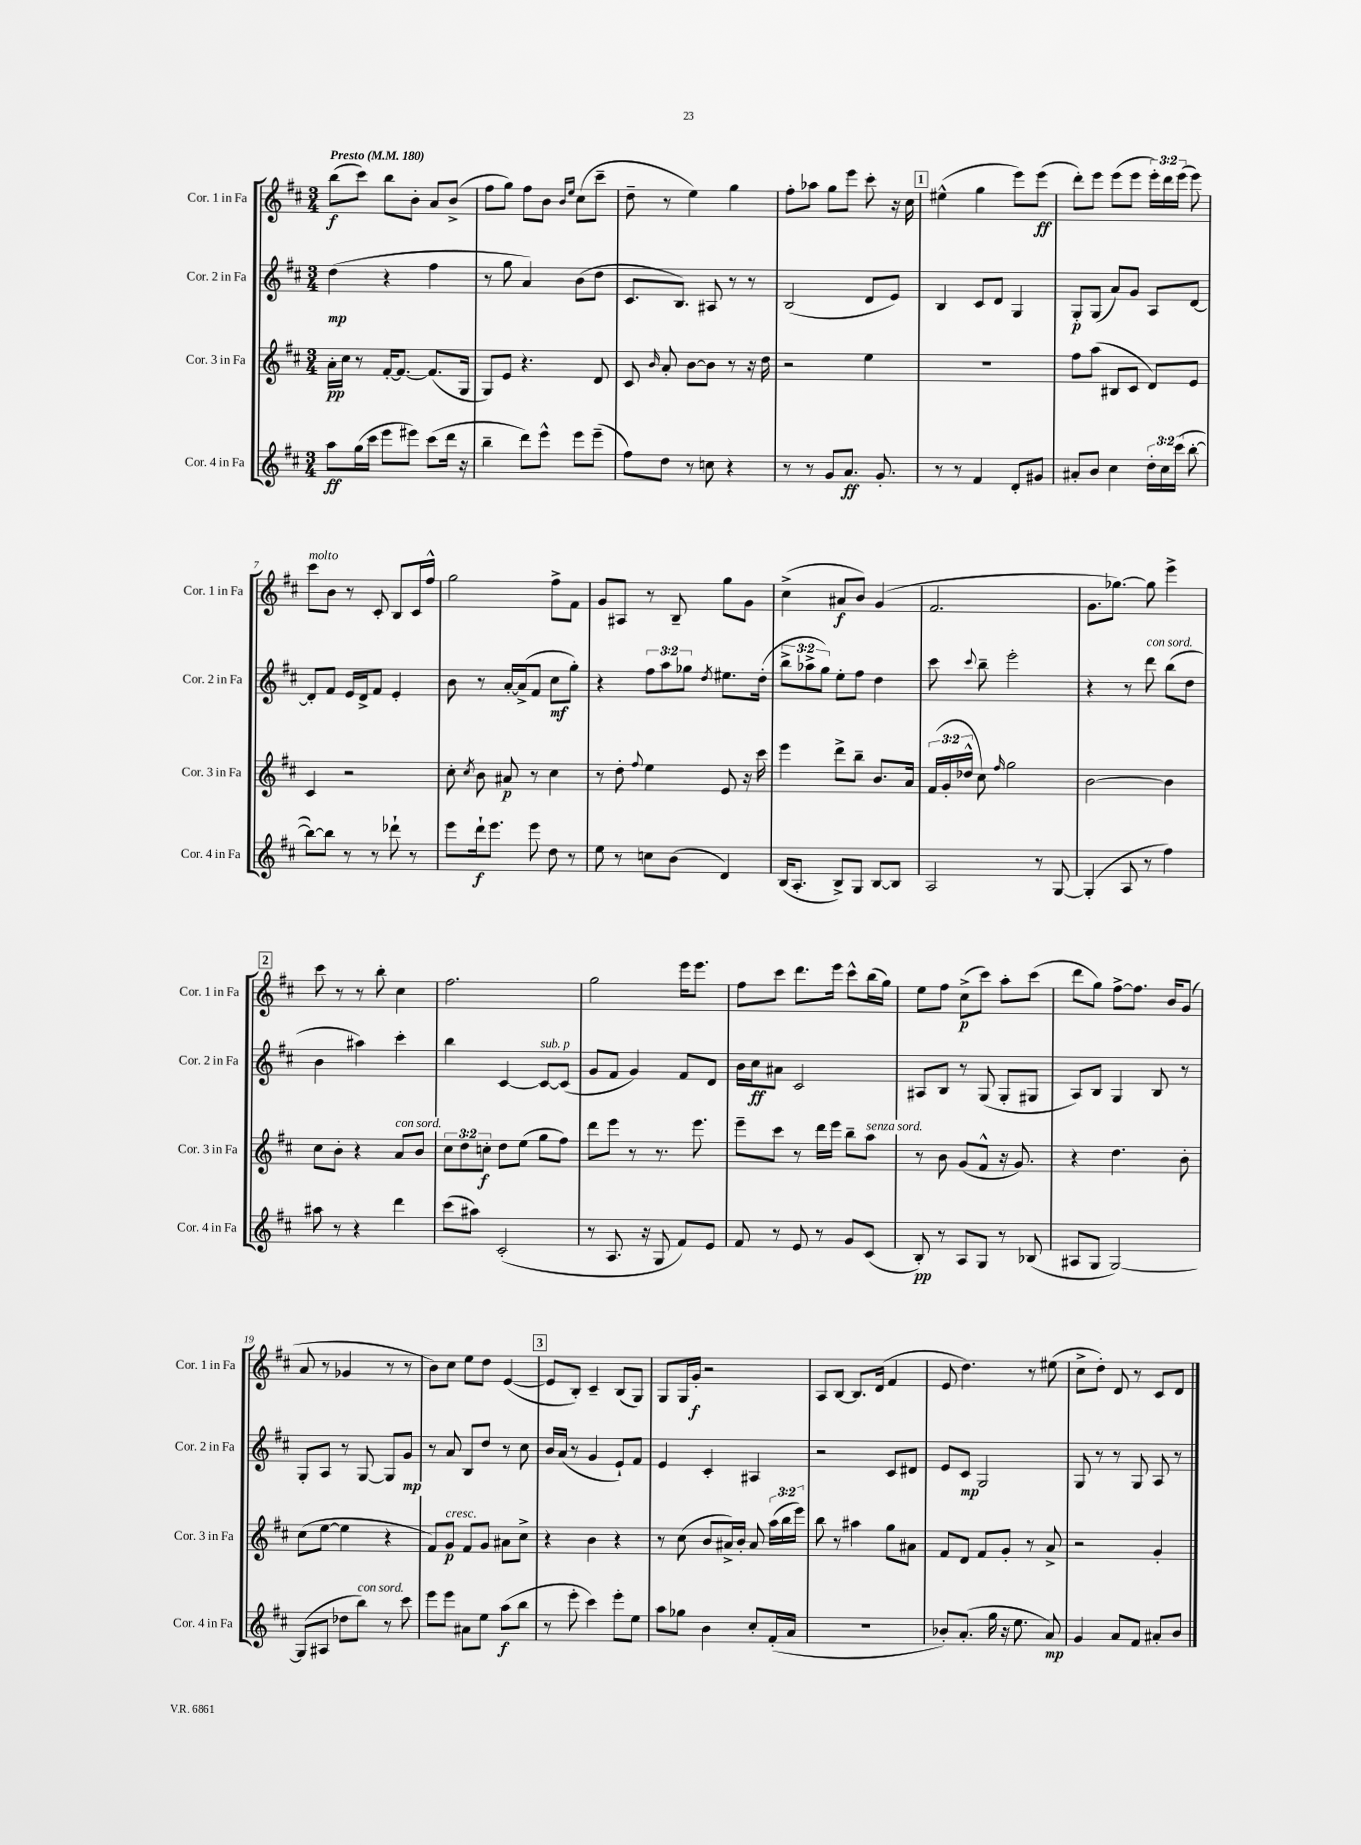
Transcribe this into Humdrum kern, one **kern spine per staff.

**kern	**dynam	**kern	**dynam	**kern	**dynam	**kern	**dynam
*part4	*part4	*part3	*part3	*part2	*part2	*part1	*part1
*staff4	*staff4	*staff3	*staff3	*staff2	*staff2	*staff1	*staff1
*I"Cor. 4 in Fa	*	*I"Cor. 3 in Fa	*	*I"Cor. 2 in Fa	*	*I"Cor. 1 in Fa	*
*I'Cor. 4 in Fa	*	*I'Cor. 3 in Fa	*	*I'Cor. 2 in Fa	*	*I'Cor. 1 in Fa	*
*clefG2	*	*clefG2	*	*clefG2	*	*clefG2	*
*k[f#c#]	*	*k[f#c#]	*	*k[f#c#]	*	*k[f#c#]	*
*M3/4	*	*M3/4	*	*M3/4	*	*M3/4	*
*MM180	*	*MM180	*	*MM180	*	*MM180	*
=1	=1	=1	=1	=1	=1	=1	=1
!	!	!	!	!	!	!LO:TX:a:B:t=Presto	!
8aa\L	ff	16a'\LL	pp	(4dd\	mp	(8bb\L	f
.	.	16cc#\JJ	.	.	.	.	.
(16gg\L	.	8r	.	.	.	8ccc#\J)	.
16ccc#\JJ	.	.	.	.	.	.	.
8eee\L	.	[16f#'/KL	.	4r	.	8bb\L	.
.	.	8.f#/J_	.	.	.	.	.
8eee#X\J)	.	.	.	.	.	8b'\J	.
(8ccc#\L	.	(8.f#/L]	.	4ff#\	.	8a/L	.
16ddd\Jk	.	.	.	.	.	(8b^/J	.
16r	.	16G/Jk	.	.	.	.	.
=2	=2	=2	=2	=2	=2	=2	=2
4bb~\	.	8G/L)	.	8r	.	8ff#\L	.
.	.	8e/J	.	8gg\	.	8gg\J)	.
8ddd\L)	.	4.r	.	4a/)	.	8ff#\L	.
8eee^^\J	.	.	.	.	.	8b\J	.
.	.	.	.	.	.	16qqb/LL	.
.	.	.	.	.	.	16qqee/JJ	.
8eee\L	.	.	.	(8b\L	.	(8cc#\L	.
(8eee~\J	.	8d/	.	8dd\J	.	8ccc#~\J	.
=3	=3	=3	=3	=3	=3	=3	=3
8ff#\L)	.	8c#/	.	8.c#/L	.	8dd~\	.
.	.	16qqb/	.	.	.	.	.
8dd\J	.	8a'/	.	.	.	8r	.
.	.	.	.	8.B/J)	.	.	.
8r	.	[8b\L	.	.	.	4ee\)	.
8ccn\	.	8b\J]	.	8A#X/	.	.	.
4r	.	8r	.	8r	.	4gg\	.
.	.	16r	.	8r	.	.	.
.	.	16dd\	.	.	.	.	.
=4	=4	=4	=4	=4	=4	=4	=4
8r	.	2r	.	(2B/	.	8ff#'\L	.
8r	.	.	.	.	.	8aa-X\J	.
8g/L	.	.	.	.	.	8gg\L	.
8.a/J	ff	.	.	.	.	8eee\J	.
.	.	4ee\	.	8d/L	.	8ccc#'\	.
8.g'/	.	.	.	.	.	.	.
.	.	.	.	8e/J)	.	16r	.
.	.	.	.	.	.	16cc#\	.
!!LO:REH:place=s1:t=1
=5	=5	=5	=5	=5	=5	=5	=5
8r	.	2.r	.	4B/	.	(4ee#X^^\	.
8r	.	.	.	.	.	.	.
4f#/	.	.	.	8c#/L	.	4gg\	.
.	.	.	.	8d/J	.	.	.
8d'/L	.	.	.	4G/	.	8eee\L)	.
8g#X/J	.	.	.	.	.	(8eee\J	ff
=6	=6	=6	=6	=6	=6	=6	=6
8a#X'/L	.	8ff#\L	.	8G'/L	p	8ddd'\L)	.
8b/J	.	(8aa\J	.	(8G/J	.	8eee\J	.
4cc#\	.	8B#X/L	.	8a/L)	.	(8eee\L	.
.	.	8c#/J	.	8g/J	.	8eee\J	.
24dd'\LL	.	8d/L)	.	8A/L	.	24eee'\LL)	.
24cc#\	.	.	.	.	.	24ddd\	.
(24ccc#\JJ	.	.	.	.	.	(24eee\JJ	.
[8bb'\	.	8e/J	.	[8d/J	.	8eee\)	.
!!LO:LB:g=z
=7	=7	=7	=7	=7	=7	=7	=7
!	!	!	!	!	!	!LO:TX:a:i:t=molto	!
8bb\L_)	.	4c#/	.	8d'/L]	.	8ccc#\L	.
8bb\J]	.	.	.	8f#/J	.	8b\J	.
8r	.	2r	.	16e/LL	.	8r	.
.	.	.	.	16d^/J	.	.	.
8r	.	.	.	8f#/J	.	8c#'/	.
8ddd-X`\	.	.	.	4e'/	.	8B/L	.
8r	.	.	.	.	.	16c#/L	.
.	.	.	.	.	.	16ff#^^/JJ	.
=8	=8	=8	=8	=8	=8	=8	=8
8eee\L	.	8cc#'\	.	8b\	.	2gg\	.
.	.	8qcc#/	.	.	.	.	.
16ddd`\k	f	8b\	.	8r	.	.	.
8.eee\J	.	.	.	.	.	.	.
.	.	8a#X/	p	[16a'/LL	.	.	.
.	.	.	.	(16a^/J]	.	.	.
8eee\	.	8r	.	8f#/J	.	.	.
8dd\	.	4cc#\	.	8cc#\L	mf	8ff#^\L	.
8r	.	.	.	8gg'\J)	.	8f#\J	.
=9	=9	=9	=9	=9	=9	=9	=9
8ee\	.	8r	.	4r	.	8g/L	.
8r	.	8dd'\	.	.	.	8A#X/J	.
.	.	8qqff#/	.	.	.	.	.
8ccn\L	.	4ee\	.	12ff#\L	.	8r	.
.	.	.	.	12aa\	.	.	.
(8b\J	.	.	.	.	.	8B~/	.
.	.	.	.	12gg-X\J	.	.	.
.	.	.	.	8qdd/	.	.	.
4d/)	.	8e/	.	8.ee#X\L	.	8gg\L	.
.	.	16r	.	.	.	8g\J	.
.	.	16ccc#\	.	(16dd'\Jk	.	.	.
=10	=10	=10	=10	=10	=10	=10	=10
(16B/KL	.	4eee\	.	12bb^\L	.	(4cc#^\	.
8.A'/J	.	.	.	.	.	.	.
.	.	.	.	12aa-X^\	.	.	.
.	.	.	.	12gg\J)	.	.	.
8B^/L)	.	8ddd^\L	.	8ee'\L	.	8a#X/L	f
8G/J	.	8bb~\J	.	8ff#\J	.	8b/J)	.
[8B/L	.	8.b/L	.	4dd\	.	(4g/	.
8B/J]	.	.	.	.	.	.	.
.	.	16a/Jk	.	.	.	.	.
=11	=11	=11	=11	=11	=11	=11	=11
2A/	.	(24f#/LL	.	8ccc#\	.	2.f#/	.
.	.	24g'/	.	.	.	.	.
.	.	24dd-X^^/JJ	.	.	.	.	.
.	.	.	.	8qqccc#/	.	.	.
.	.	8cc#\)	.	8bb~\	.	.	.
.	.	16qqff#/	.	.	.	.	.
.	.	2gg\	.	2eee'\	.	.	.
8r	.	.	.	.	.	.	.
[8G/	.	.	.	.	.	.	.
=12	=12	=12	=12	=12	=12	=12	=12
(4G'/]	.	[2b\	.	4r	.	8.g\L	.
.	.	.	.	.	.	[8.gg-X\J)	.
8A/	.	.	.	8r	.	.	.
!	!	!	!	!LO:TX:a:i:t=con sord.	!	!	!
8r	.	.	.	8ddd\	.	8gg-\]	.
4ff#\)	.	4b\]	.	(8bb\L	.	4eee^\	.
.	.	.	.	8dd\J	.	.	.
!!LO:LB:g=z
!!LO:REH:place=s1:t=2
=13	=13	=13	=13	=13	=13	=13	=13
8aa#X\	.	8cc#\L	.	4b\	.	8ccc#\	.
8r	.	8b'\J	.	.	.	8r	.
4r	.	4r	.	4aa#X\)	.	8r	.
.	.	.	.	.	.	8bb'\	.
!	!	!LO:TX:a:i:t=con sord.	!	!	!	!	!
4ddd\	.	8a/L	.	4ccc#'\	.	4cc#\	.
.	.	8b/J	.	.	.	.	.
=14	=14	=14	=14	=14	=14	=14	=14
(8ccc#\L	.	12cc#\L	.	4bb\	.	2.ff#\	.
.	.	12dd\	.	.	.	.	.
8aa#X\J)	.	.	.	.	.	.	.
.	.	12ccn'\J	f	.	.	.	.
(2c#'/	.	8dd\L	.	[4c#/	.	.	.
.	.	(8ee\J	.	.	.	.	.
!	!	!	!	!LO:TX:a:i:t=sub. p	!	!	!
.	.	8gg\L	.	8c#/L_	.	.	.
.	.	8ff#\J)	.	(8c#/J]	.	.	.
=15	=15	=15	=15	=15	=15	=15	=15
8r	.	8ddd\L	.	8g/L	.	2gg\	.
8.A/	.	8eee\J	.	8f#/J	.	.	.
.	.	8r	.	4g/)	.	.	.
16r	.	.	.	.	.	.	.
8G/	.	8.r	.	.	.	.	.
8f#/L)	.	.	.	8f#/L	.	16eee\KL	.
.	.	8.eee\	.	.	.	8.eee\J	.
8e/J	.	.	.	8d/J	.	.	.
=16	=16	=16	=16	=16	=16	=16	=16
8f#/	.	8eee~\L	.	16b\LL	.	8ff#\L	.
.	.	.	.	16cc#\J	ff	.	.
8r	.	8ccc#\J	.	8a#X\J	.	8ccc#\J	.
8e/	.	8r	.	2c#/	.	8.ddd\L	.
8r	.	16ddd\LL	.	.	.	.	.
.	.	16eee\JJ	.	.	.	16eee\Jk	.
8g/L	.	8bb~\L	.	.	.	8ccc#^^\L	.
!	!	!LO:TX:a:i:t=senza sord.	!	!	!	!	!
(8c#/J	.	8aa\J	.	.	.	(16bb\L	.
.	.	.	.	.	.	16gg\JJ)	.
=17	=17	=17	=17	=17	=17	=17	=17
8B'/)	pp	8r	.	8A#X/L	.	8ee\L	.
8r	.	8b\	.	8B/J	.	8ff#\J	.
8A/L	.	(8g/L	.	8r	.	(8cc#^\L	p
8G/J	.	8f#^^/J	.	(8G/	.	8ccc#\J)	.
8r	.	16r	.	8G'/L	.	8aa'\L	.
.	.	8.g/)	.	.	.	.	.
(8B-X/	.	.	.	8G#X/J	.	(8ccc#\J	.
=18	=18	=18	=18	=18	=18	=18	=18
8A#X/L	.	4r	.	8A/L)	.	8ddd\L	.
8G/J	.	.	.	8B/J	.	8gg\J)	.
[2G/)	.	4.dd\	.	4G/	.	[8ff#^\L	.
.	.	.	.	.	.	8.ff#\J]	.
.	.	.	.	8B/	.	.	.
.	.	.	.	.	.	16b/KL	.
.	.	8b'\	.	8r	.	(8g/J	.
!!LO:LB:g=z
=19	=19	=19	=19	=19	=19	=19	=19
(8G/L]	.	(8cc#\L	.	8G'/L	.	8a/	.
8A#X/J	.	[8ee\J	.	8A/J	.	8r	.
8dd-X\L	.	4ee\]	.	8r	.	4g-X/	.
!LO:TX:a:i:t=con sord.	!	!	!	!	!	!	!
8bb\J)	.	.	.	[8G/	.	.	.
8r	.	4r	.	8G/L]	.	8r	.
8ccc#\	.	.	.	8g/J	mp	8r	.
=20	=20	=20	=20	=20	=20	=20	=20
8eee\L	.	8f#/L)	.	8r	.	8b\L)	.
!	!	!LO:TX:a:i:t=cresc.	!	!	!	!	!
8eee\J	.	8g/J	p	8a/	.	8cc#\J	.
8a#X\L	.	8f#/L	.	8B/L	.	8ee\L	.
8ee\J	.	8g/J	.	8dd/J	.	8dd\J	.
(8aa\L	f	8a#X\L	.	8r	.	([4e/	.
8bb\J	.	8cc#^\J	.	8cc#\	.	.	.
!!LO:REH:place=s1:t=3
=21	=21	=21	=21	=21	=21	=21	=21
8r	.	4r	.	16b/LL	.	8e/L]	.
.	.	.	.	(16a/JJ	.	.	.
8eee'\	.	.	.	8r	.	8B'/J)	.
4ccc#\)	.	4b\	.	4g/	.	4c#~/	.
8eee'\L	.	4r	.	8e`/L)	.	(8B/L	.
8ee\J	.	.	.	8f#/J	.	8G/J)	.
=22	=22	=22	=22	=22	=22	=22	=22
8aa\L	.	8r	.	4e/	.	8G/L	.
8gg-X\J	.	(8cc#\	.	.	.	16G/L	.
.	.	.	.	.	.	16g'/JJ	f
4b\	.	8b/L	.	4c#'/	.	2r	.
.	.	16a#X^/L)	.	.	.	.	.
.	.	16b'/JJ	.	.	.	.	.
8cc#'/L	.	8a#/	.	4A#X/	.	.	.
(16f#'/L	.	(24aa\LL	.	.	.	.	.
.	.	24bb\	.	.	.	.	.
16a/JJ	.	.	.	.	.	.	.
.	.	24eee\JJ)	.	.	.	.	.
=23	=23	=23	=23	=23	=23	=23	=23
2.r	.	8bb\	.	2r	.	8A/L	.
.	.	8r	.	.	.	[8B/J	.
.	.	4aa#X\	.	.	.	8.B/L]	.
.	.	.	.	.	.	(16d/Jk	.
.	.	8gg\L	.	8c#/L	.	4f#/	.
.	.	8a#X\J	.	8d#X/J	.	.	.
=24	=24	=24	=24	=24	=24	=24	=24
8b-X'/L)	.	8f#/L	.	8e/L	.	8e/	.
(8.a'/J	.	8d/J	.	8c#/J	mp	4.dd\)	.
.	.	8f#/L	.	2G/	.	.	.
16gg\	.	.	.	.	.	.	.
16r	.	8g'/J	.	.	.	.	.
8.ee\	.	.	.	.	.	.	.
.	.	8r	.	.	.	8r	.
8a/)	mp	8a^/	.	.	.	(8ee#X\	.
=25	=25	=25	=25	=25	=25	=25	=25
4g/	.	2r	.	8G/	.	8cc#^\L	.
.	.	.	.	8r	.	8dd'\J)	.
8a/L	.	.	.	8r	.	8d/	.
8f#/J	.	.	.	8G/	.	8r	.
8a#X'/L	.	4g'/	.	8A/	.	8c#/L	.
8b/J	.	.	.	8r	.	8d/J	.
==	==	==	==	==	==	==	==
*-	*-	*-	*-	*-	*-	*-	*-
